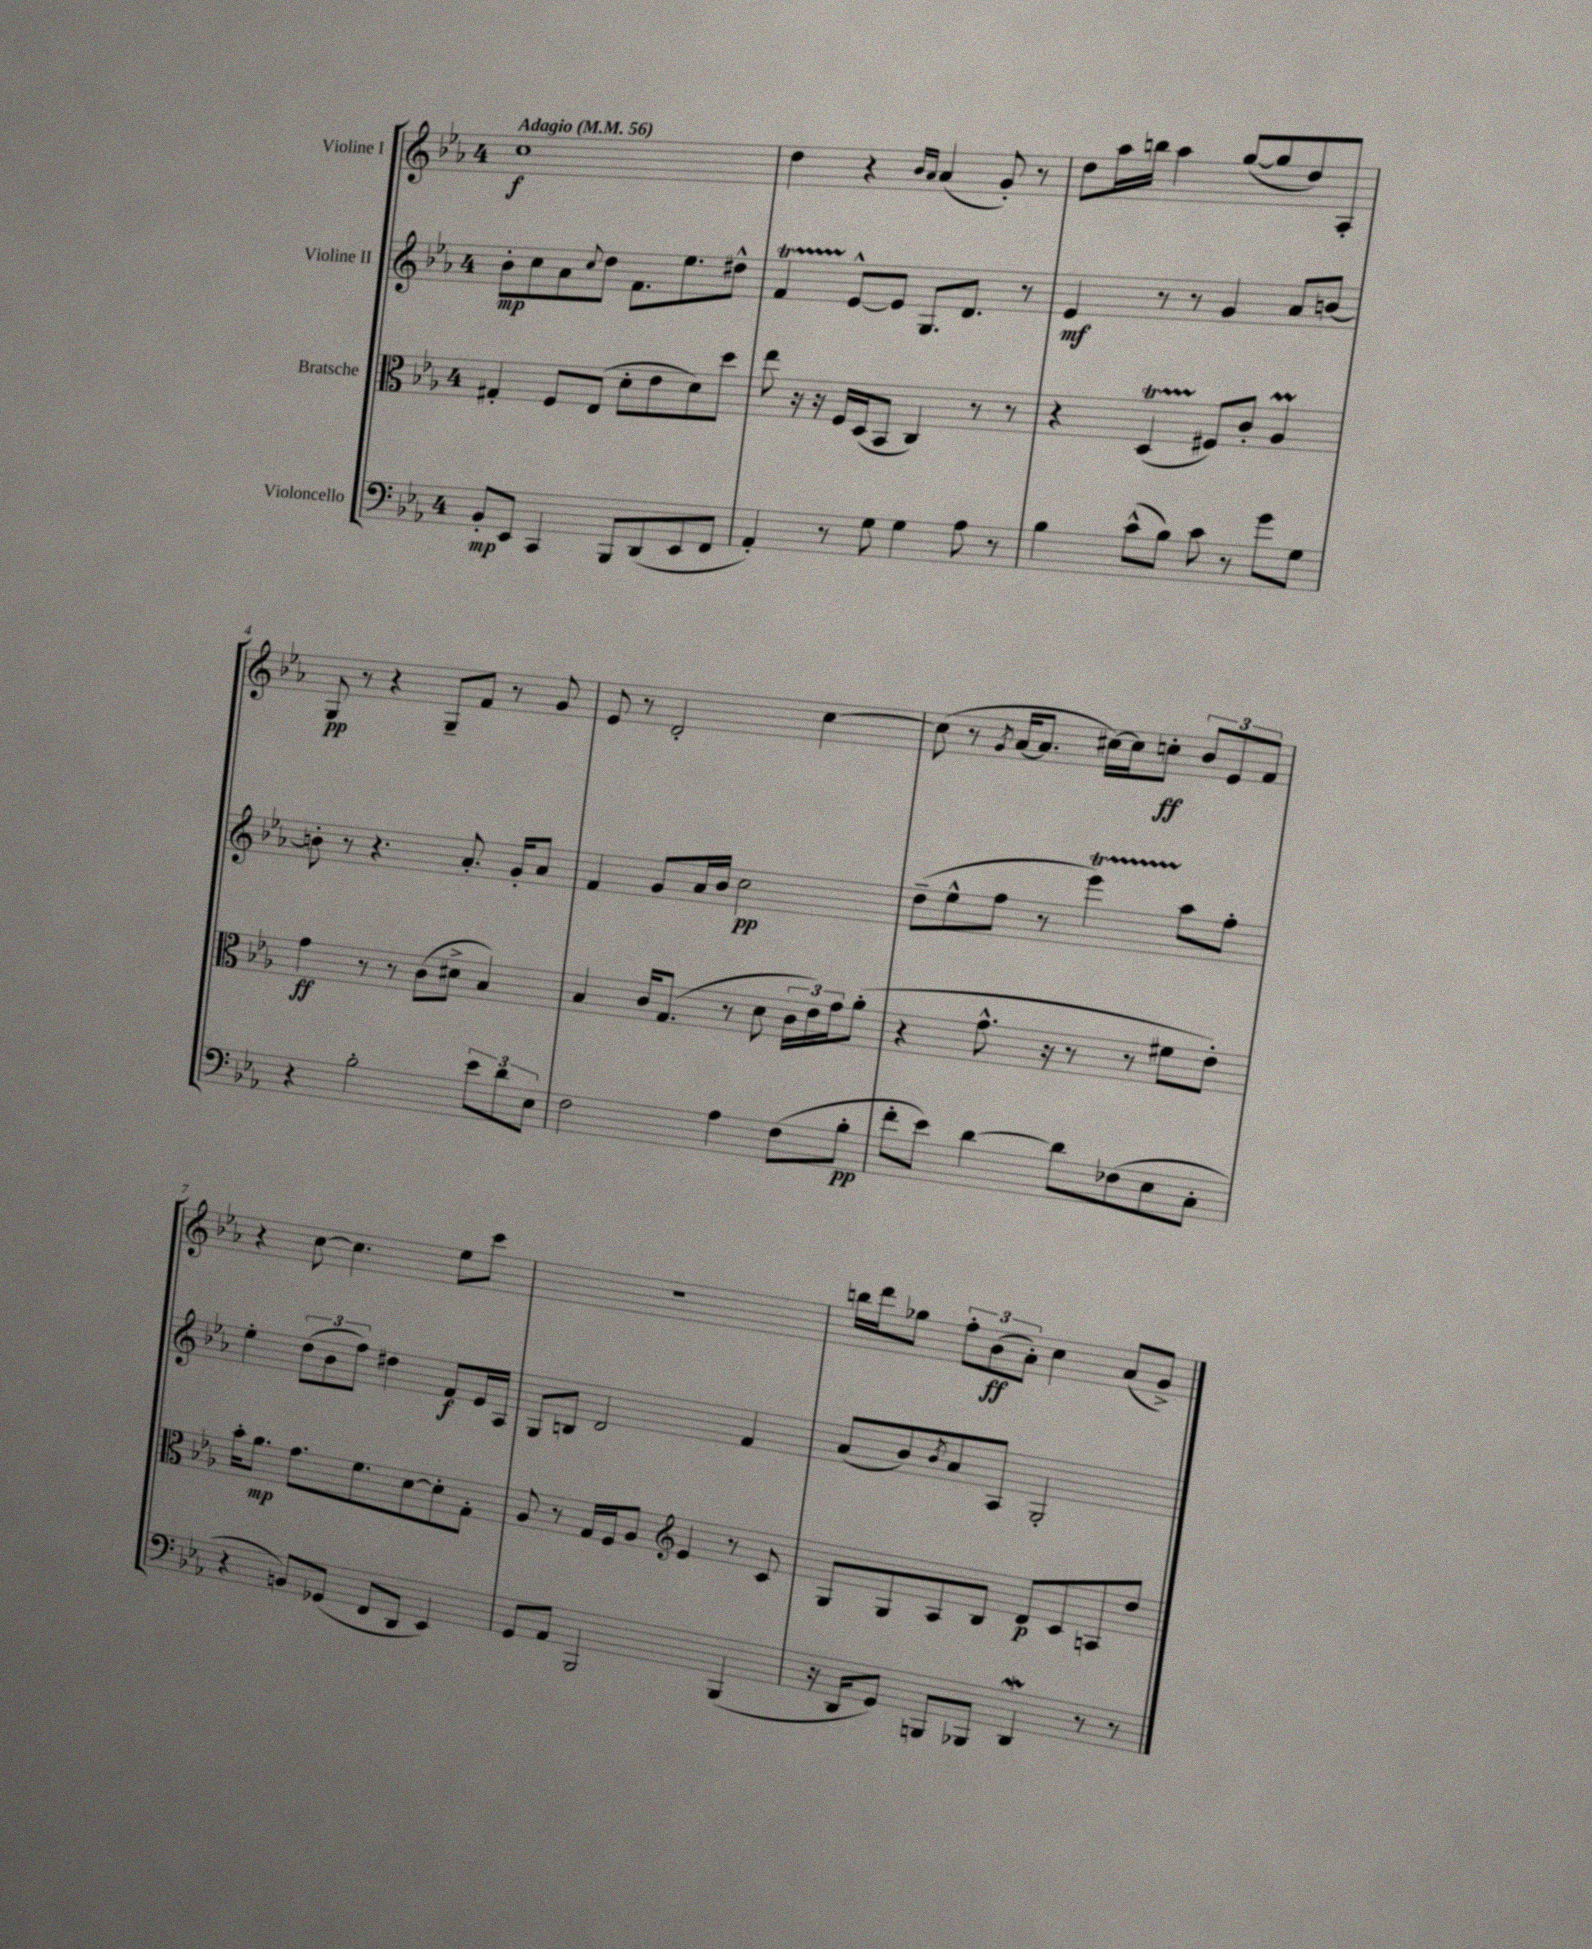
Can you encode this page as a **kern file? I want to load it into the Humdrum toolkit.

**kern	**kern	**kern	**kern
*staff4	*staff3	*staff2	*staff1
*clefF4	*clefC3	*clefG2	*clefG2
*k[b-e-a-]	*k[b-e-a-]	*k[b-e-a-]	*k[b-e-a-]
*M4/4	*M4/4	*M4/4	*M4/4
*MM56	*MM56	*MM56	*MM56
8BB-'/L	4G#'/	8b-'\L	1cc
8EE-/J	.	8cc\	.
4CC/	8F/L	8a-\	.
.	.	8qqcc/	.
.	(8E-/J	8dd\J	.
8BBB-/L	8d'\L	8.f\L	.
(8DD/	8e-\	.	.
.	.	8.ee-\	.
8EE-/	8d\)	.	.
8FF/J	8dd\J	8dd#^^\J	.
=	=	=	=
4AA-'/)	8ee-\	4f/	4dd\
.	16r	.	.
.	16r	.	.
8r	16F/LL	[8e-^^/L	4r
.	(16D/J	.	.
8G\	8BB-/J	8e-/]J	.
.	.	.	16qqb-/LL
.	.	.	16qqa-/JJ
4G\	4C/)	8.G/L	(4a-/
.	.	8.d/J	.
8A-\	8r	.	8g'/)
8r	8r	8r	8r
=	=	=	=
4B-\	4r	4e-/	8dd\L
.	.	.	16aa-\L
.	.	.	16bb\JJ
(8c^^\L	(4D/	8r	4aa-\
8B-\J)	.	8r	.
8c\	8F#/L)	4g/	([8gg/L
8r	8c'/J	.	8gg/]
8g\L	4A-/	8a-/L	8dd/)
8G\J	.	[8b/J	8A-'/J
=	=	=	=
4r	4g\	8b'\]	8G/
.	.	8r	8r
2B-'\	8r	4.r	4r
.	8r	.	.
.	(8c\L	.	8G~/L
.	8d#^\J	8.a-'/	8f/J
12e-\L	4B-/)	.	8r
.	.	16g'/LK	.
12d\	.	.	.
.	.	8a-/J	8g/
12E-\J	.	.	.
=	=	=	=
2F\	4B-/	4f/	8e-/
.	.	.	8r
.	16c/LK	8g/L	2d'/
.	(8.G/J	.	.
.	.	16a-/L	.
.	.	16b-/JJ	.
4A-\	8r	2cc\	.
.	8d\	.	.
(8F\L	24c\LL	.	[4cc\
.	24e-\)	.	.
.	24g\J	.	.
8B-'\J	(8a-'\J	.	.
=	=	=	=
8f'\L	4r	(8dd~\L	(8cc\]
8e-\J)	.	8ee-^^\	8r
.	.	.	8qg/
[4d\	8.g^^\	8ff\J	[16a-/LK
.	.	.	8.a-/]J
.	.	8r	.
.	16r	.	.
8d\]L	8r	4eee-\)	[16cc#\LL)
.	.	.	16cc#\]J
(8F-\	8r	.	8cc'\J
8E-\	8f#\L	8aa-\L	12b-/L
.	.	.	12e-/
8C'\J	8e-'\J)	8ff'\J	.
.	.	.	12f/J
=	=	=	=
4r	16b-'\LK	4ee-'\	4r
.	8.a-\J	.	.
8BB/L)	8.g\L	(12dd\L	[8cc\
.	.	12b-\	.
(8GG-/J	.	.	4.cc\]
.	.	12ff\J)	.
.	8.f\	.	.
8FF/L	.	4dd#\	.
8DD/J	[8d\	.	.
4EE-/)	8d'\]	8f/L	8ee-\L
.	8G'\J	16e-/L	8ccc\J
.	.	16A-/JJ	.
=	=	=	=
8GG/L	8A-/	8G/L	1r
8AA-/J	8r	8B/J	.
2BBB-/	16G/LL	2d/	.
.	16F/J	.	.
.	8A-/J	.	.
*	*clefG2	*	*
.	4e-/	.	.
(4BBB-/	8r	4f/	.
.	8c/	.	.
=	=	=	=
16r	8G/L	(8a-/L	16bb\LL
16DD/LK	.	.	16ddd\J
8GG/J)	8G/	8b-/)	8gg-\J
.	.	8qb-/	.
8BBB/L	8A-/	8a-/	12ff'\L
.	.	.	(12b-\
8BBB-/J	8B-/J	8A-/J	.
.	.	.	12a-'\J)
4DD/	8d/L	2G'/	4cc\
.	8c/	.	.
8r	8A/	.	(8a-/L
8r	8dd/J	.	8g^/J)
==	==	==	==
*-	*-	*-	*-
